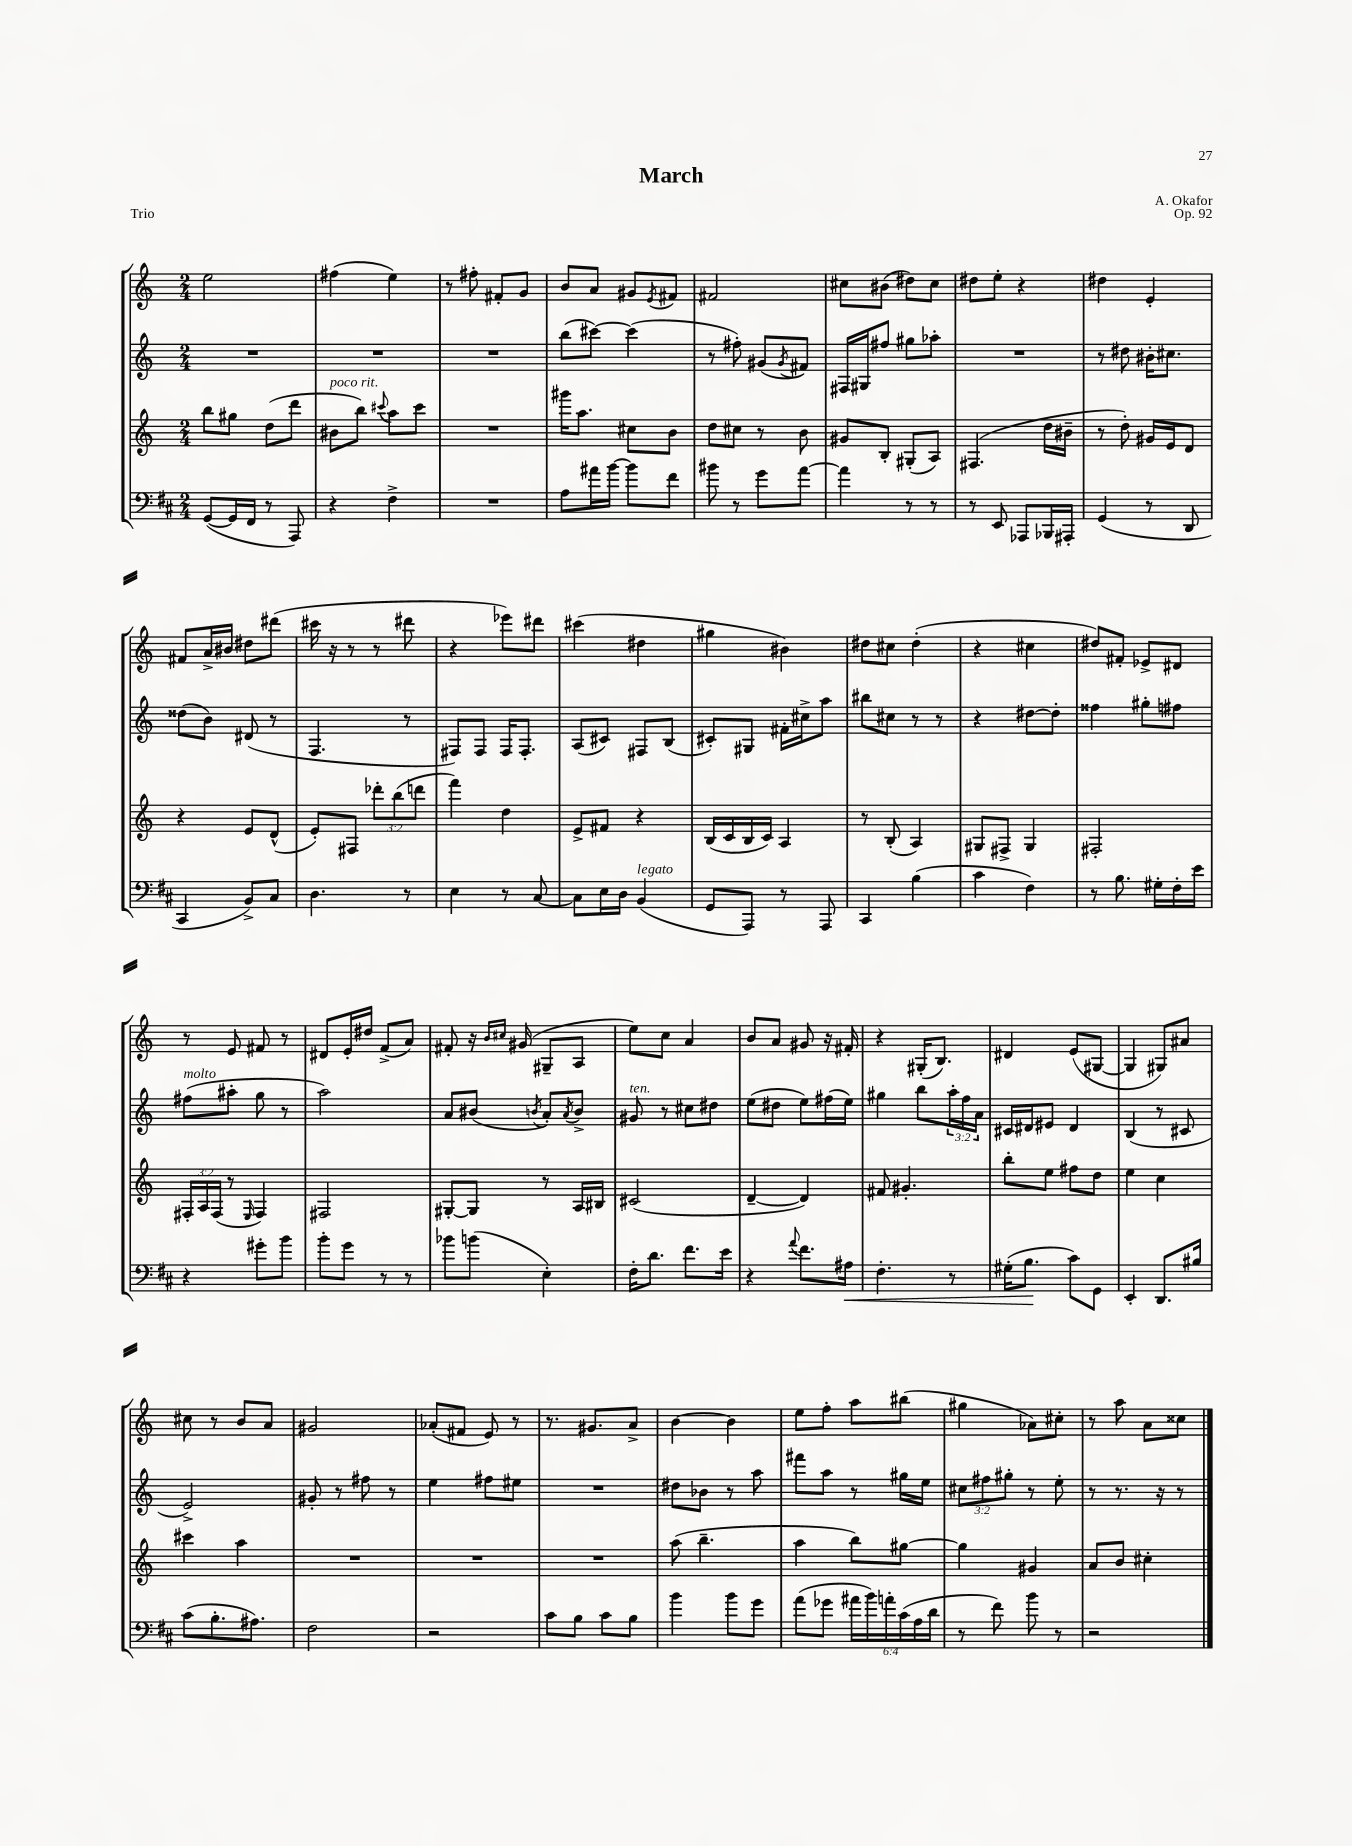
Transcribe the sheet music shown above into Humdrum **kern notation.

**kern	**kern	**kern	**kern
*staff4	*staff3	*staff2	*staff1
*clefF4	*clefG2	*clefG2	*clefG2
*k[f#c#]	*k[]	*k[]	*k[]
*M2/4	*M2/4	*M2/4	*M2/4
([8GG/L	8bb\L	2r	2ee\
16GG/]L	8gg#\J	.	.
16FF#/JJ	.	.	.
8r	(8dd\L	.	.
8AAA/)	8ddd\J	.	.
=	=	=	=
4r	8b#\L	2r	(4ff#\
.	8bb\J)	.	.
.	8qqccc#/	.	.
4F#^\	8aa\L	.	4ee\)
.	8ccc#\J	.	.
=	=	=	=
2r	2r	2r	8r
.	.	.	8ff#'\
.	.	.	8f#'/L
.	.	.	8g/J
=	=	=	=
8A\L	16ggg#\LK	(8bb\L	8b/L
.	8.aa\J	.	.
16a#\L	.	[8ccc#\J)	8a/J
[16b\JJ	.	.	.
8b\]L	8cc#\L	(4ccc#\]	8g#/L
.	.	.	8qe/
8f#\J	8b\J	.	8f#/J
=	=	=	=
8b#\	8dd\L	8r	2f#/
8r	8cc#\J	8ff#'\)	.
8g\L	8r	(8g#/L	.
.	.	8qg#/	.
[8a\J	8b\	8f#/J)	.
=	=	=	=
4a\]	8g#/L	16F#/LL	8cc#\L
.	.	16G#/J	.
.	8B'/J	8ff#/J	(8b#\J
8r	(8G#'/L	8gg#\L	8dd#\L)
8r	8A/J)	8aa-'\J	8cc#\J
=	=	=	=
8r	(4.F#/	2r	8dd#\L
8EE/	.	.	8ee'\J
8AAA-/L	.	.	4r
16BBB-/L	16dd\LL	.	.
16AAA#'/JJ	16b#~\JJ	.	.
=	=	=	=
(4GG/	8r	8r	4dd#\
.	8dd'\)	8dd#\	.
8r	16g#/LL	16b#'\LK	4e'/
.	16e/J	8.cc#\J	.
8DD/	8d/J	.	.
=	=	=	=
4CC#/	4r	(8dd##\L	8f#/L
.	.	8b\J)	16a^/L
.	.	.	16b#/JJ
8BB^/L)	8e/L	(8d#/	8dd#\L
8C#/J	(8d^^/J	8r	(8ddd#\J
=	=	=	=
4.D\	8e'/L)	4.F/	16ccc#\
.	.	.	16r
.	8F#/J	.	8r
.	12ddd-'\L	.	8r
.	(12bb\	.	.
8r	.	8r	8ddd#\
.	12ddd\J	.	.
=	=	=	=
4E\	4fff\)	8F#/L)	4r
.	.	8F#/J	.
8r	4dd\	16F#/LK	8eee-\L)
.	.	8.F#'/J	.
[8C#/	.	.	8ddd#\J
=	=	=	=
8C#\]L	8e^/L	(8A/L	(4ccc#\
16E\L	8f#/J	8c#/J)	.
16D\JJ	.	.	.
(4BB/	4r	8F#/L	4dd#\
.	.	(8B/J	.
=	=	=	=
8GG/L	(16B/LL	8c#'/L)	4gg#\
.	16c/	.	.
8AAA/J)	16B/	8G#/J	.
.	16c/JJ)	.	.
8r	4A/	16f#'\LL	4b#\)
.	.	16cc#^\J	.
8AAA/	.	8aa\J	.
=	=	=	=
4CC#/	8r	8bb#\L	8dd#\L
.	(8B'/	8cc#\J	8cc#\J
(4B\	4A/)	8r	(4dd#'\
.	.	8r	.
=	=	=	=
4c#\	8G#/L	4r	4r
.	8F#^/J	.	.
4F#\)	4G#/	[8dd#\L	4cc#\
.	.	8dd#'\]J	.
=	=	=	=
8r	2F#'/	4ff##\	8dd#/L)
8.B\	.	.	8f#'/J
.	.	8gg#'\L	8e-^/L
16G#'\LL	.	.	.
16F#'\	.	8ff#\J	8d#/J
16e\JJ	.	.	.
=	=	=	=
4r	24F#'/LL	(8ff#\L	8r
.	24A/	.	.
.	(24F#/JJ	.	.
.	8r	8aa#'\J	8e/
.	16qqE/	.	.
8g#'\L	4F#/)	8gg\	8f#/
8b\J	.	8r	8r
=	=	=	=
8b'\L	2F#/	2aa\)	8d#/L
8g\J	.	.	16e'/L
.	.	.	16dd#/JJ
8r	.	.	(8f^/L
8r	.	.	8a/J)
=	=	=	=
8b-\L	[8G#'/L	8a/L	8f#'/
(8b\J	8G#/]J	(8b#/J	16r
.	.	.	16qqb/LL
.	.	.	16qqcc#/JJ
.	.	.	(16g#/
.	.	8qb/	.
4E'\)	8r	8a'/L)	8G#~/L
.	.	8qa/	.
.	16A/LL	8b^/J	8A/J
.	16B#/JJ	.	.
=	=	=	=
16F#'\LK	(2c#/	8g#/	8ee\L)
8.d\J	.	.	.
.	.	8r	8cc\J
8.f#\L	.	8cc#\L	4a/
.	.	8dd#\J	.
16e\Jk	.	.	.
=	=	=	=
4r	[4d~/	(8ee\L	8b/L
.	.	8dd#\J	8a/J
8qqa/	.	.	.
8.f#\L	4d/])	8ee\L)	8g#/
.	.	(16ff#\L	16r
16A#\Jk	.	16ee\JJ)	16f#'/
=	=	=	=
4.F#'\	8f#/	4gg#\	4r
.	4.g#'/	.	.
.	.	8bb\L	(16G#'/LK
.	.	.	8.B/J)
8r	.	24aa'\L	.
.	.	24ff\	.
.	.	24a\JJ	.
=	=	=	=
(16G#'\LK	8bb'\L	16c#/LL	4d#/
8.B\J	.	16d#/J	.
.	8ee\J	8e#/J	.
8c#\L)	8ff#\L	4d#/	(8e/L
8GG\J	8dd\J	.	[8G#/J
=	=	=	=
4EE'/	4ee\	(4B/	4G#/]
8.DD/L	4cc\	8r	8G#/L)
.	.	8c#/	8a#/J
16B#/Jk	.	.	.
=	=	=	=
(8c#\L	4ccc#\	2e^/)	8cc#\
8.B'\	.	.	8r
.	4aa\	.	8b/L
8.A#\J)	.	.	.
.	.	.	8a/J
=	=	=	=
2F#\	2r	8g#'/	2g#/
.	.	8r	.
.	.	8ff#\	.
.	.	8r	.
=	=	=	=
2r	2r	4ee\	(8a-'/L
.	.	.	8f#/J
.	.	8ff#\L	8e/)
.	.	8ee#\J	8r
=	=	=	=
8c#\L	2r	2r	8.r
8B\J	.	.	.
.	.	.	8.g#/L
8c#\L	.	.	.
8B\J	.	.	8a^/J
=	=	=	=
4b\	(8aa\	8dd#\L	[4b\
.	4.bb~\	8b-\J	.
8b\L	.	8r	4b\]
8g\J	.	8aa\	.
=	=	=	=
(8a\L	4aa\	8fff#\L	8ee\L
8g-\J	.	8aa\J	8ff'\J
24a#\LL	8bb\L)	8r	8aa\L
24b\)	.	.	.
24a'\	.	.	.
(24c#\	[8gg#\J	16gg#\LL	(8bb#\J
24A\	.	.	.
.	.	16ee\JJ	.
24d\JJ	.	.	.
=	=	=	=
8r	4gg#\]	12cc#\L	4gg#\
.	.	12ff#\	.
8f#\)	.	.	.
.	.	12gg#'\J	.
8b\	4g#/	8r	8a-\L)
8r	.	8ee'\	8cc#'\J
=	=	=	=
2r	8a/L	8r	8r
.	8b/J	8.r	8aa\
.	4cc#'\	.	8a\L
.	.	16r	.
.	.	8r	8cc##\J
==	==	==	==
*-	*-	*-	*-
